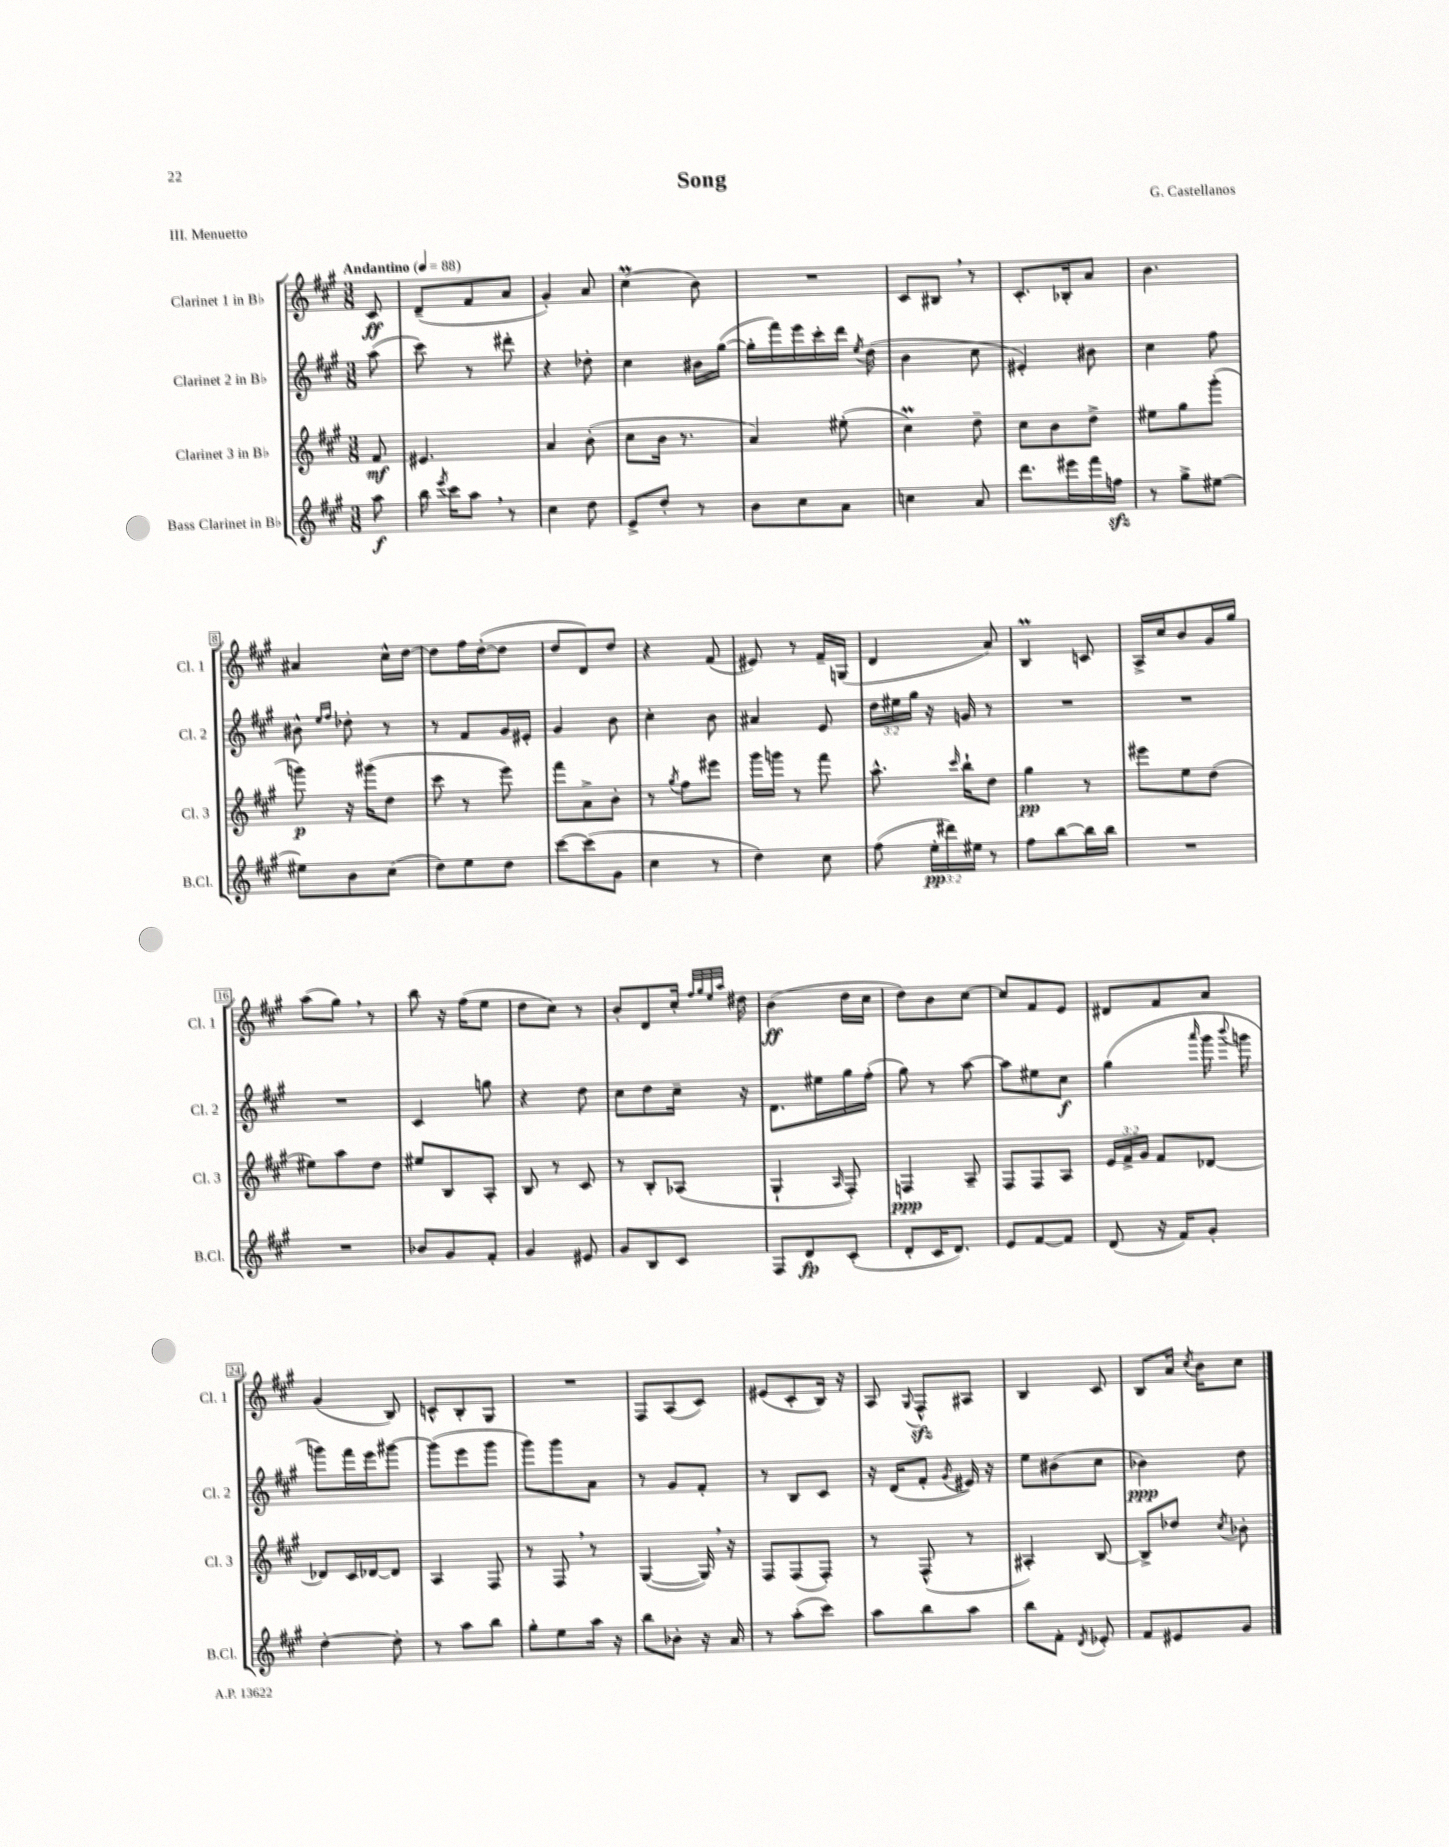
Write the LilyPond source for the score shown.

\header { title = "Song" composer = "G. Castellanos" piece = "III. Menuetto" }
<<
\new StaffGroup <<
\new Staff = "s0" \with { instrumentName = "Clarinet 1 in Bb" shortInstrumentName = "Cl. 1" } {
    \clef treble \key a \major \numericTimeSignature \time 3/8 \partial 8 \tempo "Andantino" 4 = 88
    \autoBeamOff cis'8\ff |
    d'8[--( fis'8 a'8] |
    gis'4-.) a'8 |
    cis''4\prall( b'8) |
    R4. |
    cis'8[ bis8] \breathe r8 |
    cis'8.[-. bes16-. a'8] |
    b'4. |
    ais'4 cis''16[-^ d''16]~ |
    d''8[ fis''16 d''16~-.( d''8] |
    d''8[ d'8) d''8] |
    r4 fis'8( |
    eis'8) r8 fis'16[-- g16]( |
    d'4 a'8) |
    b4\prall c'8 |
    a16[-> cis''16 b'8 gis'16 gis''16] |
    a''8[( gis''8]) \breathe r8 |
    b''8 r16 fis''16[( e''8] |
    d''8[ cis''8]) r8 |
    b'8[-. d'8 cis''16]-. \grace { fis''32[ gis''32 e''32 a''32] } dis''16 |
    b'4\ff( d''16[ cis''16] |
    d''8[) b'8 cis''8]~ |
    cis''8[ fis'8 e'8] |
    dis'8[ fis'8 a'8] |
    gis'4( b8) |
    c'8[-^ b8-. gis8] |
    R4. |
    fis8[ a8( cis'8]) |
    eis'8[( cis'8-. b16]) r16 |
    a8 \appoggiatura { gis8 } fis8[-^\sfz ais8] |
    b4 cis'8 |
    b8[ a'16] \acciaccatura { cis''8 } b'16[ cis''8] \bar "|." |
}
\new Staff = "s1" \with { instrumentName = "Clarinet 2 in Bb" shortInstrumentName = "Cl. 2" } {
    \clef treble \key a \major \numericTimeSignature \time 3/8 \override Staff.TupletNumber.text = #tuplet-number::calc-fraction-text \partial 8
    \autoBeamOff a''8( |
    cis'''8) r8 dis'''8-. |
    r4 des''8-. |
    cis''4 bis'16[ gis''16]~( |
    gis''16[-. fis'''16) e'''16 cis'''16-. d'''16] \acciaccatura { e''8 } d''16( |
    b'4 cis''8 |
    eis'4-.) bis'8 |
    cis''4 fis''8 |
    bis'8-^ \grace { e''16[ fis''16] } des''8-. r8 |
    r8 fis'8[ gis'16 eis'16]-. |
    gis'4 b'8 |
    cis''4-. b'8 |
    ais'4 e'8 |
    \tuplet 3/2 { d''16[ eis''16 gis''16] } r16 g'16 r8 |
    R4. |
    R4. |
    R4. |
    cis'4 g''8 |
    r4 d''8 |
    cis''8[ d''8 cis''16]-- r16 |
    d'8.[ eis''16 gis''16 fis''16]-.( |
    gis''8) r8 a''8~ |
    a''8[ eis''8 cis''8]\f |
    gis''4( \grace { a'''16 } gis'''16 \appoggiatura { b'''8 } g'''16 |
    g'''8[) fis'''16 e'''16 gis'''8]~ |
    gis'''8[( e'''8 gis'''8] |
    gis'''8[) gis'''8 a'8] |
    r8 gis'8[ fis'8]-. |
    r8 b8[ cis'8] |
    r16 d'16[( fis'8]-. \acciaccatura { gis'8 } eis'16) r16 |
    e''8[ bis'8( cis''8] |
    bes'4\ppp) d''8 \bar "|." |
}
\new Staff = "s2" \with { instrumentName = "Clarinet 3 in Bb" shortInstrumentName = "Cl. 3" } {
    \clef treble \key a \major \numericTimeSignature \time 3/8 \override Staff.TupletNumber.text = #tuplet-number::calc-fraction-text \partial 8
    \autoBeamOff fis'8\mf |
    eis'4. |
    a'4 b'8-.( |
    cis''8[ b'16] r8. |
    a'4) eis''8-.( |
    cis''4\prall) d''8-- |
    cis''8[ b'8 d''8]-> |
    eis''8[ gis''8 gis'''8]-.( |
    g'''8\p) r16 gis'''16[( d''8] |
    cis'''8 r8 e'''8) |
    fis'''8[ a'8-> b'8]-. |
    r8 \acciaccatura { gis''8 } fis''8[ eis'''8] |
    gis'''16[ g'''16] r8 fis'''8 |
    a''8.-^ \grace { cis'''16 } b''16[-! d''8] |
    gis''4\pp r8 |
    eis'''8[ e''8 d''8]( |
    eis''8[) a''8 d''8] |
    eis''8[ b8 a8]-. |
    b8 r8 cis'8 |
    r8 b8[-. aes8]( |
    gis4-! \grace { a16 } fis8-.) |
    f4\ppp a8-- |
    fis8[ fis8 a8] |
    \tuplet 3/2 { e'16[ fis'16-> gis'16] } fis'8[ des'8]~ |
    des'8[ cis'16 des'16~ des'8] |
    a4 fis8 |
    r8 fis8 \breathe r8 |
    gis4~( gis16) \breathe r16 |
    fis8[ fis8( fis8]-.) |
    r8 fis8-^( r8 |
    ais4-.) b8~ |
    b8[-> des''8] \acciaccatura { cis''8 } bes'8-. \bar "|." |
}
\new Staff = "s3" \with { instrumentName = "Bass Clarinet in Bb" shortInstrumentName = "B.Cl." } {
    \clef treble \key a \major \numericTimeSignature \time 3/8 \override Staff.TupletNumber.text = #tuplet-number::calc-fraction-text \partial 8
    \autoBeamOff a''8\f |
    b''16 \acciaccatura { e'''8 } cis'''16[ a''8] \breathe r8 |
    cis''4 d''8 |
    e'8[-> d''8]-. r8 |
    b'8[ cis''8 a'8] |
    c''4 a'8 |
    d'''8.[ eis'''16 fis'''16 f''16]\sfz |
    r8 gis''8[-> eis''8]~ |
    eis''8[ b'8 cis''8]( |
    d''8[) e''8 d''8] |
    cis'''8[~ cis'''8( gis'8] |
    cis''4 r8 |
    d''4) cis''8 |
    fis''8( \tuplet 3/2 { e''16[-.\pp dis'''16) eis''16] } r8 |
    fis''8[ b''8~ b''16 b''16] |
    R4. |
    R4. |
    bes'8[ gis'8 fis'8]-. |
    gis'4 eis'8 |
    gis'8[ b8 cis'8] |
    fis8[ d'8\fp cis'8]-.( |
    d'8[-. cis'16 d'8.]) |
    e'8[ fis'8~ fis'8] |
    d'8( r16 fis'16[) gis'8]-. |
    d''4~-. d''8-. |
    r8 a''8[ b''8] |
    gis''8[-. e''8 a''16] r16 |
    b''8[ bes'8]-. r16 a'16 |
    r8 a''8[-.( cis'''8]) |
    a''8[ b''8 a''8] |
    b''8[ fis'8]-. \acciaccatura { d'8 } ees'8-. |
    fis'8[ eis'8 gis'8] \bar "|." |
}
>>
>>
\layout { \context { \Score \override BarNumber.stencil = #(make-stencil-boxer 0.1 0.3 ly:text-interface::print) } }
